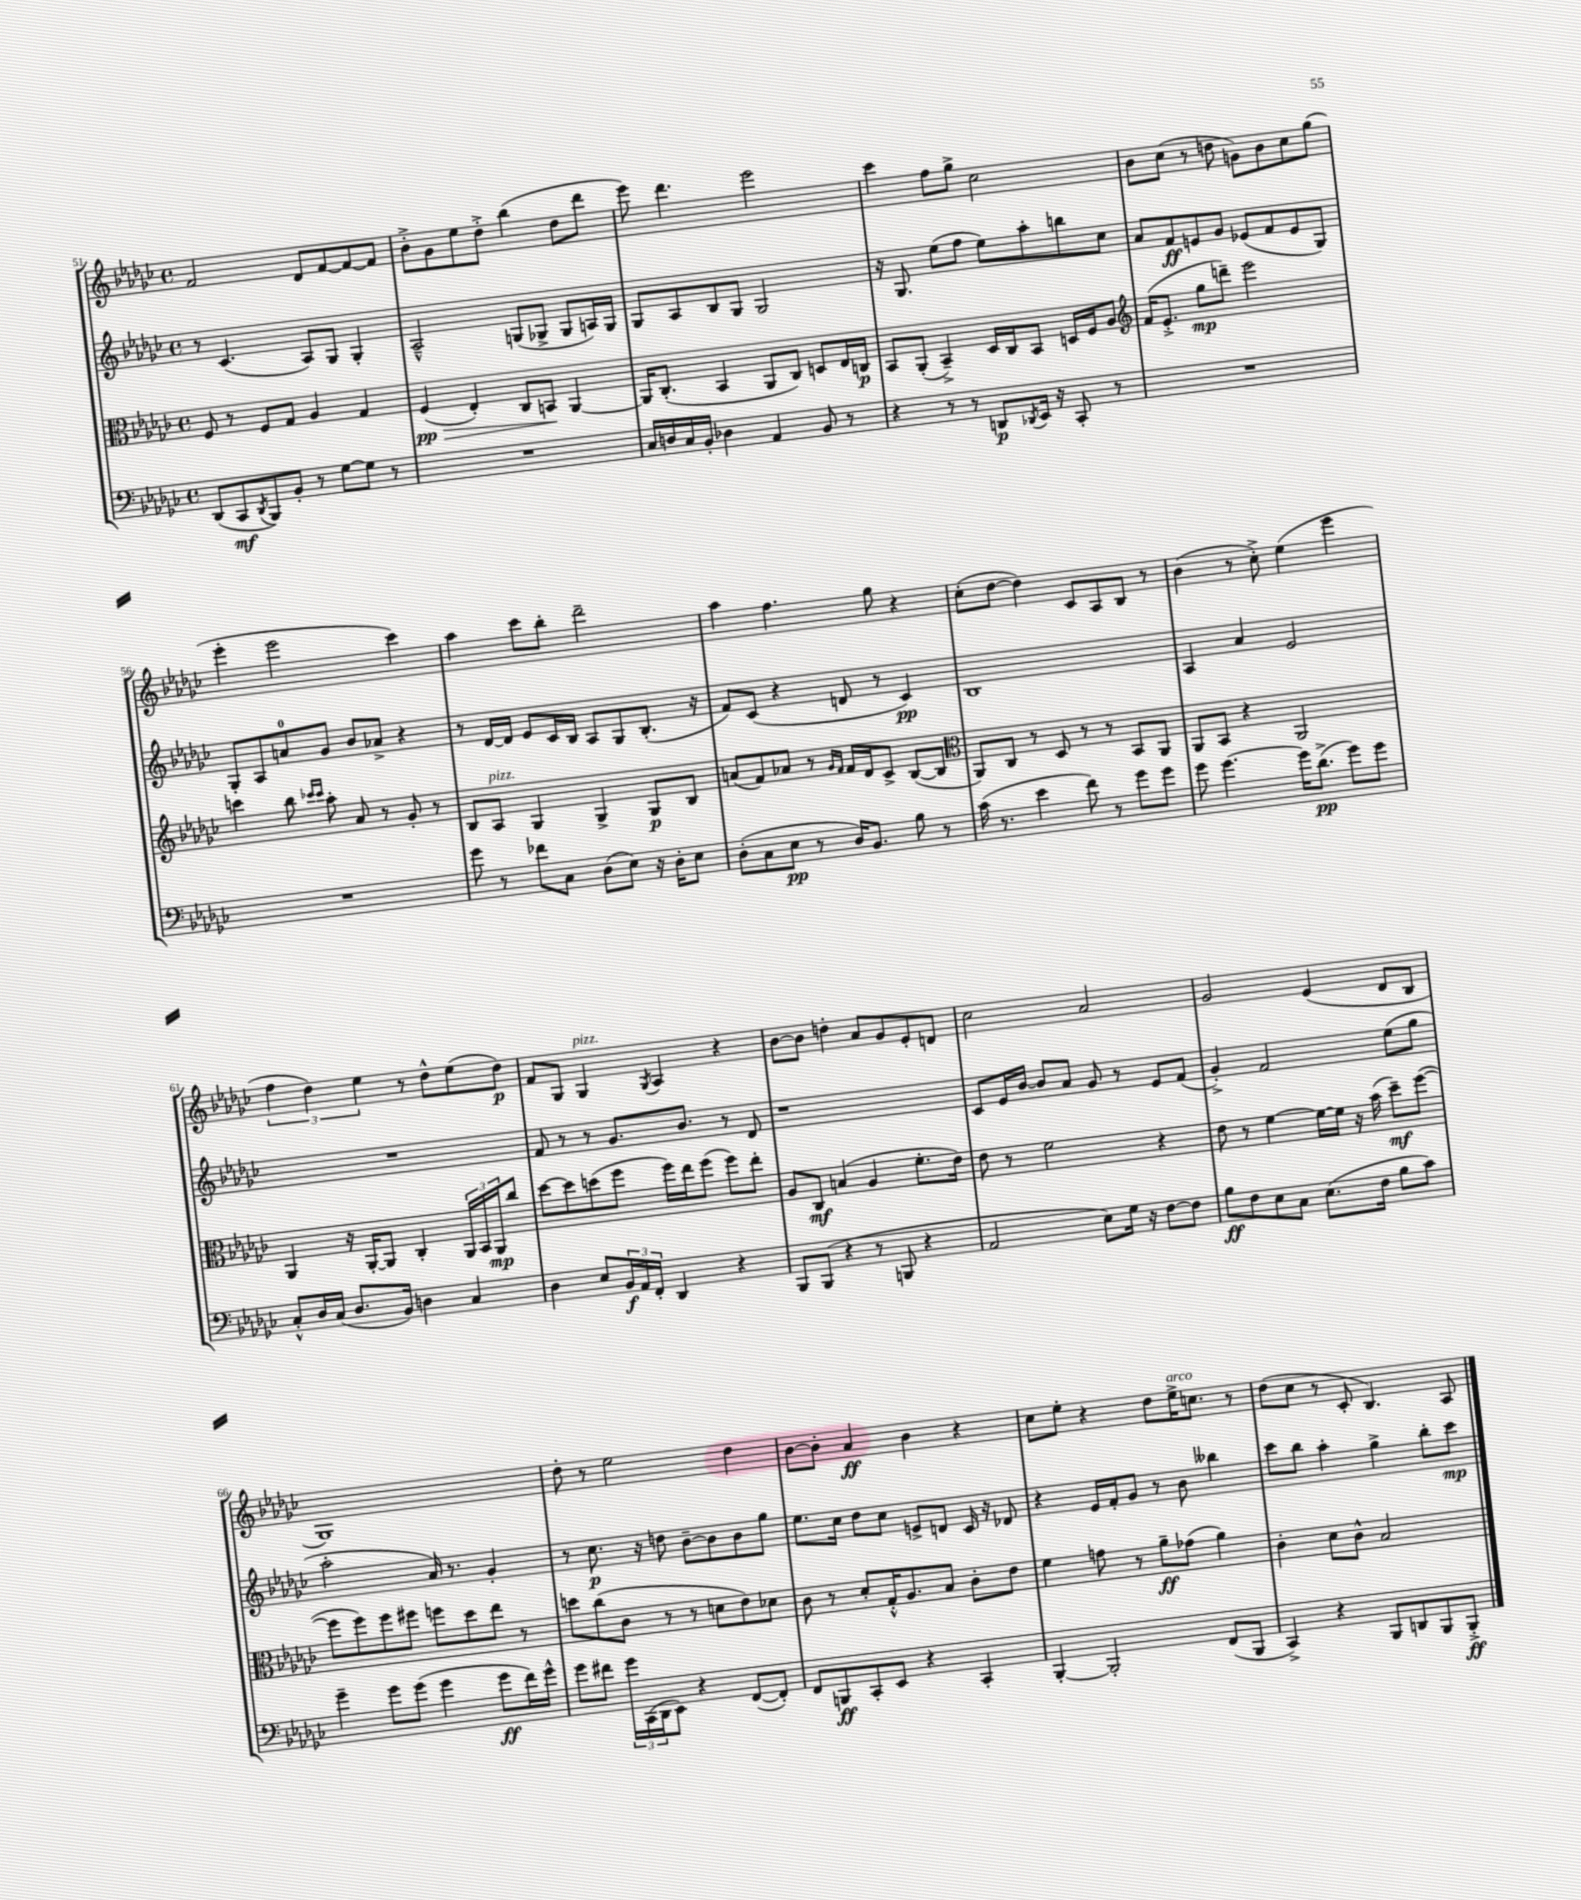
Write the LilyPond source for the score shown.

<<
\new StaffGroup <<
\new Staff = "s0" {
    \clef treble \key ges \major \defaultTimeSignature \time 4/4
    f'2 des'8 f'8~ f'8~ f'8 |
    bes'8-.-> ges'8 ees''8 des''8-.-> bes''4( des''8 des'''8 |
    ees'''8) des'''4. ees'''2 |
    ces'''4 f''8 ges''8-> ces''2 |
    bes'8 ces''8( r8 d''8 g'8) bes'8 ces''8 ges''8( |
    ees'''4-. ees'''2 ces'''4) |
    aes''4 ces'''8 bes''8-. des'''2-- |
    aes''4 f''4. ges''8 r4 |
    ces''8-.( des''8~ des''4) ces'8 aes8 bes8 r8 |
    bes'4( r8 ces''8-.->) ees''4( ees'''4 |
    \tuplet 3/2 { f''4 des''4) ees''4 } r8 des''8-^ ees''8( des''8\p) |
    f'8 ges8 ges4^\markup { \italic "pizz." } \acciaccatura { ges8 } aes4 r4 |
    bes'8~ bes'8 d''4-. aes'8 ges'8 ees'8-. d'8 |
    ces''2 aes'2 |
    ges'2 ees'4( des'8 bes8 |
    ges1) |
    des''8-. r8 ees''2 des''4 |
    bes'8~ bes'8-. aes'4\ff bes'4 r4 |
    ces''8 ees''8-. r4 des''8 ees''16->^\markup { \italic "arco" } c''8. r8 |
    des''8( ces''8 r8 ces'8-. bes4.) aes8 \bar "|." |
}
\new Staff = "s1" {
    \clef treble \key ges \major \defaultTimeSignature \time 4/4
    r8 ces'4.( aes8) ges8 ges4-. |
    aes2---^ g8( ges8-> ges8 a16) ges16 |
    ges8 aes8 bes8 ges8 ges2 |
    r16 ges8. ees''8( f''8 ees''8) aes''8-. b''8 ces''8 |
    aes'8 f'8\ff e'8 ges'8 ees'8( f'8 ees'8 ges8) |
    ges8-. aes8 a'8-0 ges'8 bes'8 aes'8-> r4 |
    r8 des'16~ des'16 ees'8 ces'16 bes16 aes8 ges8 bes8.-.( r16 |
    f'8) ces'8( r4 d'8 r8 ces'4\pp) |
    bes1 |
    aes4 aes'4 ees'2 |
    R1 |
    f'8 r8 r8 ges'8. bes'8. r8 des'8 |
    r1 |
    ces'8 ees'16 bes'16~ bes'8 aes'8 ges'8 r8 ees'8 f'8( |
    ges'4-.->) f'2 ees''8( ges''8 |
    aes''2-. aes'16) r8. ges'4-. |
    r8 ces''8.\p r16 d''8 bes'8~-- bes'8 bes'8 ges''8 |
    ees''8. ces''16 des''8 ces''8 e'8-> d'8 ces'16 r16 des'8 |
    r4 ees'16 f'16-. ges'8 r8 bes'8 beses''4 |
    ces'''8 bes''8 aes''4-. ges''4-> bes''8-. ces'''8\mp \bar "|." |
}
\new Staff = "s2" {
    \clef alto \key ges \major \defaultTimeSignature \time 4/4
    f8 r8 f8 ges8 aes4 ges4 |
    f4\pp\>( ees4-.) ces8 b,8\! aes,4~ |
    aes,16 ces8.-.( bes,4 aes,8 ces8) d8 ees16 c16\p |
    bes,8 aes,8-.( bes,4--->) des16 ces16 bes,8 d16 f16 aes8 |
    \clef treble f'16( ees'8.-.-> ges''8\mp d'''8--) ees'''2 |
    c'''4 bes''8 \grace { ces'''16 ces'''16 } aes''8-. aes'8 r8 ges'8-. r8 |
    bes8 aes8^\markup { \italic "pizz." } ges4 ges4-> ges8\p bes8 |
    a'8( f'8) aes'8 r8 \grace { ges'16 f'16 } f'16 des'16 ces'8-> bes8~( bes8 |
    \clef alto aes,8) ces8 r8 des8 r8 r8 bes,8 aes,8 |
    aes,8 bes,8 r4 aes,2 |
    aes,4 r16 aes,16~-. aes,8 ces4-. \tuplet 3/2 { aes,16 bes,16 aes,16\mp } ces''8 |
    des''8~ des''8 d''8( f''8 f''16) ees''16 f''8( f''8) ees''8-. |
    aes8 ces8\mf b4( aes4 f'8.-. ees'16) |
    ees'8 r8 f'2 r4 |
    ees'8 r8 f'4~ f'16~ f'16 r16 bes'16( des''8--\mf) f''8~( |
    f''8 f''8) f''8 fis''8 f''8 des''8 ees''8 r8 |
    d''8 ces''8( ces'8 r8 r8 d'8 ees'8) des'8 |
    ces'8 r8 des'8-. ges16-.-^ aes8. bes8 ces'8-. ees'8 |
    f'4 g'8 r8 aes'8--\ff ges'8( aes'4) |
    ces'4-. des'8 ces'8-^ bes2 \bar "|." |
}
\new Staff = "s3" {
    \clef bass \key ges \major \defaultTimeSignature \time 4/4
    des,8( ces,8\mf \acciaccatura { des,8 } bes,,8) bes,8-. r8 ges8~ ges8 r8 |
    R1 |
    ces16 d16 ces16 bes,16-. des4 aes,4 bes,8 r8 |
    r4 r8 r8 d,8\p \acciaccatura { des,8 } ees,16 r16 ces,8-. r8 |
    R1 |
    R1 |
    ges'8 r8 fes'8 ces8 des8( ees8) r16 des16-. ees8 |
    des8-.( ces8 ees8\pp r8 des16) bes,8. bes8 r8 |
    ces'16( r8. ees'4 f'8) r8 ges'8 ges'8 |
    ges'8 ges'4.~ ges'16 des'8.->\pp( ges'8) ges'8 |
    ces8-.-^ des16 ces16( des8. bes,16) d4 ces4 |
    des4 ees8 \tuplet 3/2 { bes,16\f aes,16 f,16-. } des,4 r4 |
    bes,,8 bes,,8( r4 r8 b,,8 r4 |
    aes,2 ees8) ges16 r16 f8~ f8 |
    bes8\ff f8 ees8 ces8 ees8.( f16 bes8 ces'8) |
    ges'4-- ges'8 ges'8( ges'4 ges'8\ff f'16) ges'16-^ |
    ges'8 fis'8 \tuplet 3/2 { ges'16 ces,16( des,16 } ees,8) r4 f,8~( f,8-.) |
    f,8 b,,8\ff ces,8-. ees,8 r4 ces,4-. |
    bes,,4~-. bes,,2-. f,8( bes,,8 |
    ces,4->) r4 bes,,8 d,8 bes,,8 bes,,8-.->\ff \bar "|." |
}
>>
>>
\layout { \context { \Score currentBarNumber = #51 } }
